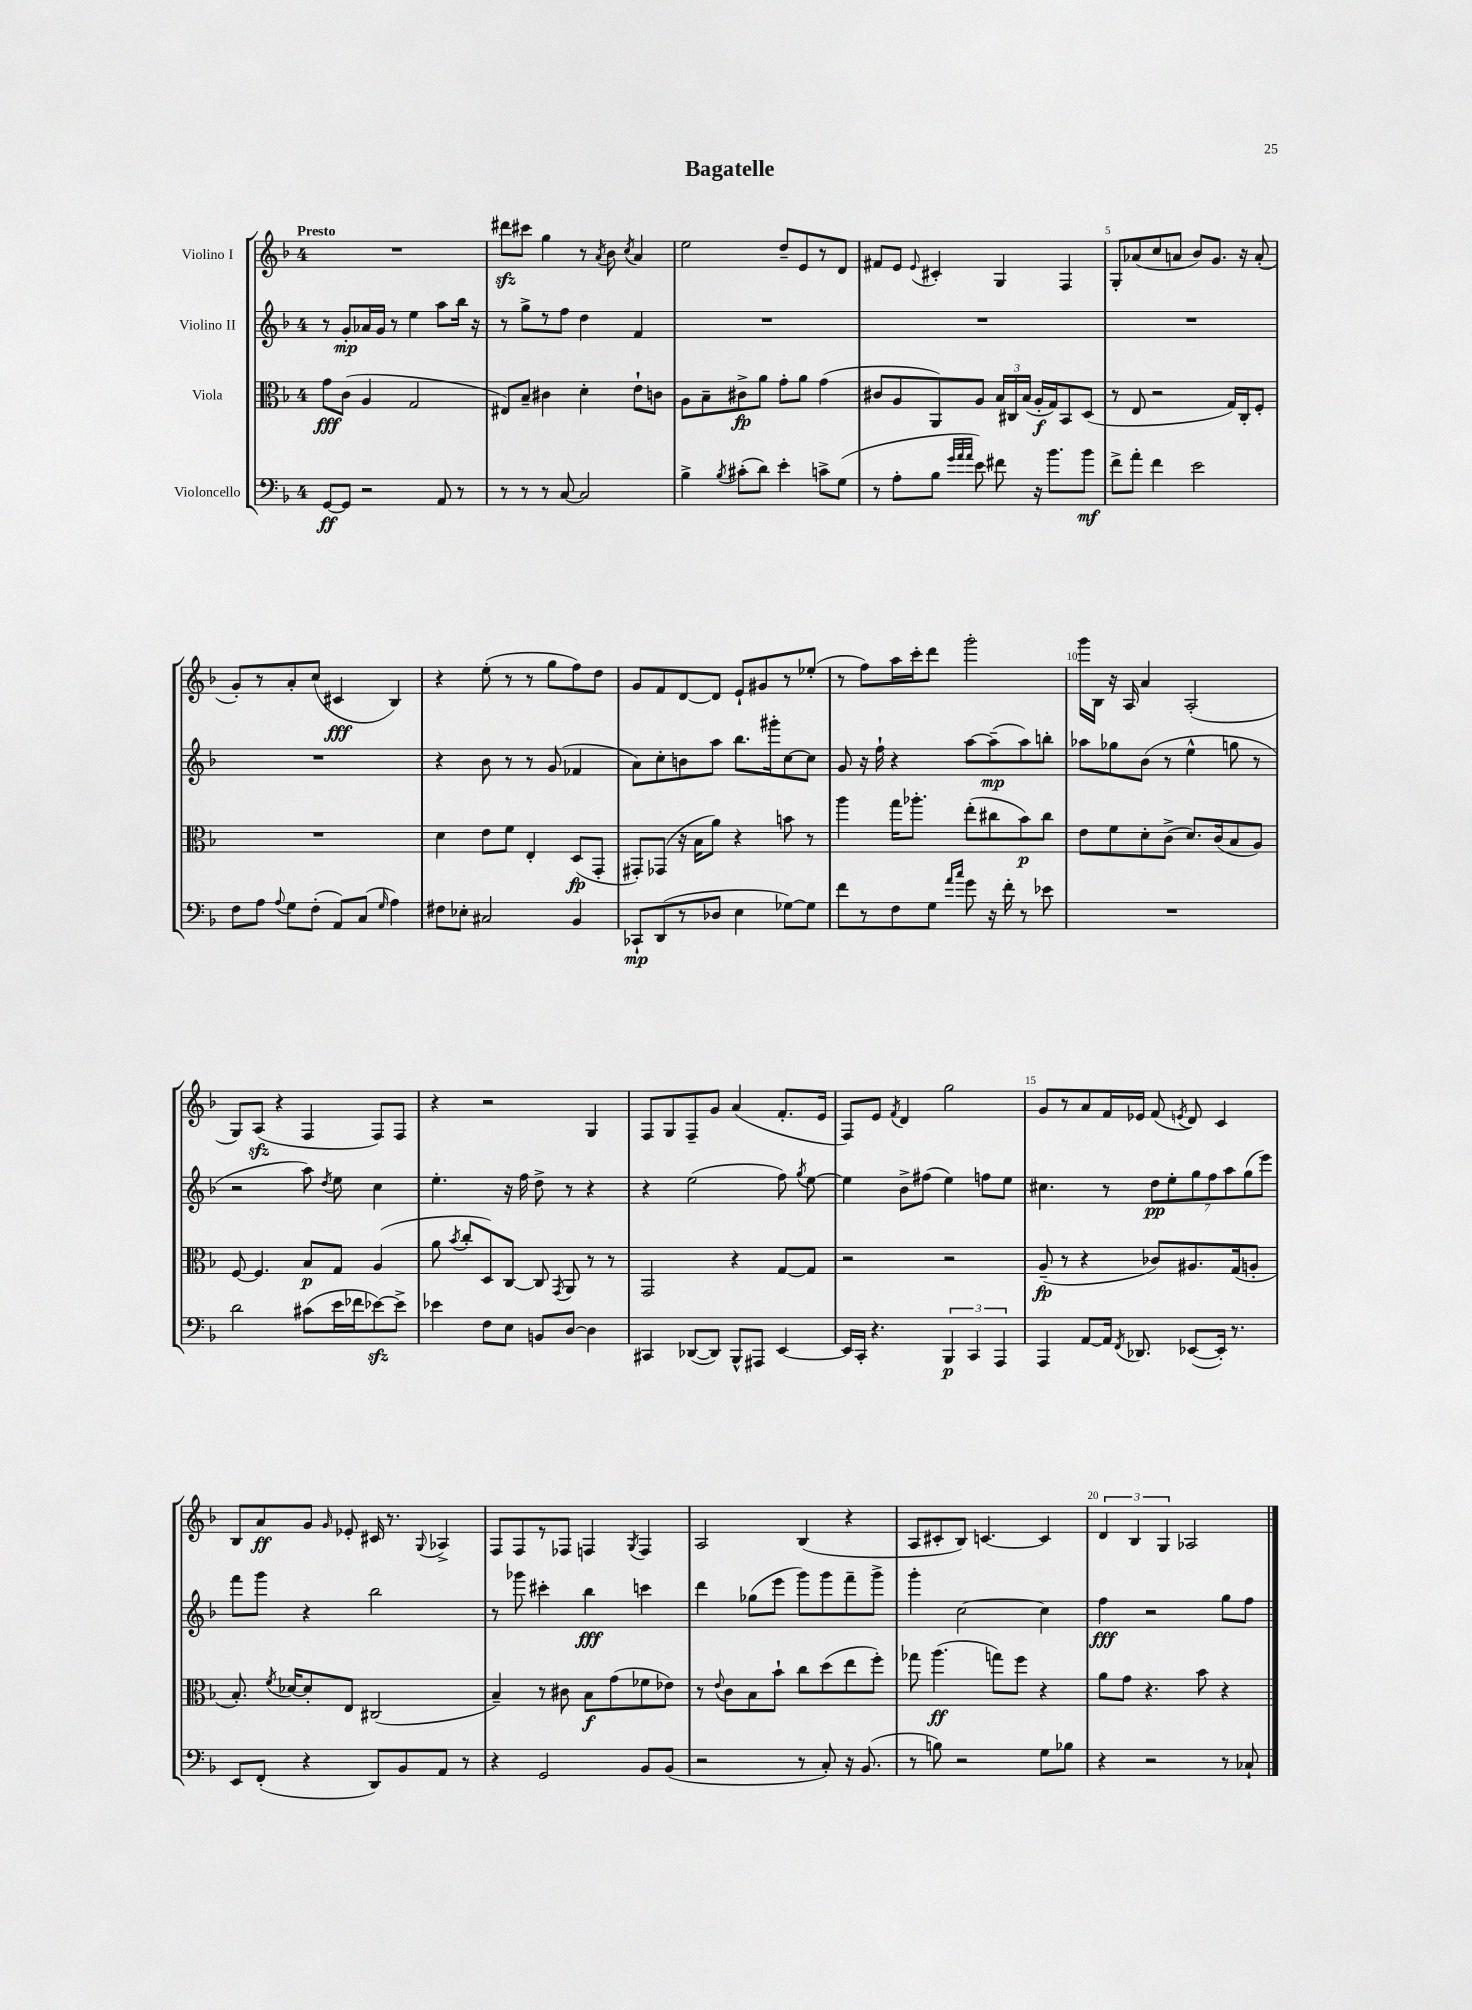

**kern	**kern	**kern	**kern
*staff4	*staff3	*staff2	*staff1
*clefF4	*clefC3	*clefG2	*clefG2
*k[b-]	*k[b-]	*k[b-]	*k[b-]
*M4/4	*M4/4	*M4/4	*M4/4
[8GG/L	8g\L	8r	1r
8GG/]J	(8c\J	8g'/L	.
2r	4A/	16a-/L	.
.	.	16g/JJ	.
.	.	8r	.
.	2G/	4ee\	.
8AA/	.	8aa\L	.
8r	.	16bb-\Jk	.
.	.	16r	.
=	=	=	=
8r	8E#/L)	8r	8ddd#\L
8r	8B-~/J	8gg^\L	8ccc#\J
8r	4c#\	8r	4gg\
[8C/	.	8ff\J	.
2C/]	4d'\	4dd\	8r
.	.	.	8qa/
.	.	.	8b-\
.	.	.	8qcc/
.	8e`\L	4f/	4a/
.	8c\J	.	.
=	=	=	=
4B-^\	8A\L	1r	2ee\
.	8B-~\	.	.
8qB-/	.	.	.
(8c#'\L	8c#^\	.	.
8d\J)	8a\J	.	.
4e'\	8g'\L	.	8dd~/L
.	8a\J	.	8e/
8c^\L	(4g\	.	8r
(8G\J	.	.	8d/J
=	=	=	=
8r	8c#/L	1r	8f#/L
8A'\L	8A/	.	8e/J
.	.	.	8qqe/
8B-\J	8AA/)	.	4c#'/
32qqg/LLL	.	.	.
32qqa/	.	.	.
32qqa/JJJ	.	.	.
8e\)	8A/J	.	.
8f#\	24B-/LL	.	4G/
.	24C#/	.	.
.	(24B-/JJ	.	.
16r	16A'/LL	.	.
8.b-\L	16G/J)	.	.
.	8BB-/	.	4F/
8b-\J	(8D/J	.	.
=	=	=	=
8f^\L	8r	1r	8G'/L
8a'\J	8E/	.	(8a-/
4f\	2r	.	8cc/
.	.	.	8a/J
2e\	.	.	8b-/L)
.	.	.	8.g/J
.	16G/LL)	.	.
.	16C'/J	.	16r
.	8F'/J	.	(8a'/
=	=	=	=
8F\L	1r	1r	8g'/L)
8A\J	.	.	8r
8qqA/	.	.	.
8G\L	.	.	8a'/
(8F'\J	.	.	(8cc/J
8AA/L)	.	.	4c#/
(8C/J	.	.	.
16qqG/	.	.	.
4A\)	.	.	4B-/)
=	=	=	=
8F#\L	4d\	4r	4r
8E-'\J	.	.	.
2C#/	8e\L	8b-\	(8ee'\
.	8f\J	8r	8r
.	4E'/	8r	8r
.	.	(8g/	8gg\L
4BB-/	(8D/L	4f-/	8ff\)
.	8GG'/J	.	8dd\J
=	=	=	=
8CC-`/L	8GG#'/L)	8a\L)	8g/L
(8DD/	(8GG-/J	8cc'\	8f/
8r	16r	8b\	[8d/
.	16B-\LK	.	.
8D-/J	8a\J)	8aa\J	8d/]J
4E\	4r	8.bb-\L	8e`/L
.	.	.	8g#/
.	.	16ggg#'\k	.
[8G-\L)	8b\	[8cc\	8r
8G-\]J	8r	8cc\]J	(8ee-'/J
=	=	=	=
8f\L	4aa\	8g/	8r
8r	.	16r	8ff\L)
.	.	16ff`\	.
8F\	16gg\LK	4r	16aa\L
.	8.aa-'\J	.	16ccc'\J
8G\J	.	.	8ddd\J
16qqa/LL	.	.	.
16qqcc/JJ	.	.	.
8g\	(8ee'\L	[8aa\L	2ggg'\
16r	8cc#\	(8aa~\]	.
16f'\	.	.	.
8r	8b-\)	8aa\)	.
8e-\	8cc#\J	8bb'\J	.
=	=	=	=
1r	8e\L	8aa-\L	16ggg\LL
.	.	.	16B-\JJ
.	8f\	8gg-\	16r
.	.	.	16A/
.	8d'\	(8b-\J	4a/
.	(8c^\J	8r	.
.	8.d/L)	4ee^^\	(2A'/
.	(16c/k	.	.
.	8B-/	8gg\	.
.	8A/J)	8r	.
=	=	=	=
2d\	[8F/	2r	8G/L)
.	4.F/]	.	(8A/J
.	.	.	4r
(8c#\L	8B-/L	8aa\)	4F/
.	.	8qdd/	.
16e\L	8G/J	8ee\	.
16f-\J	.	.	.
[8e-\)	(4A/	4cc\	8F/L)
8e-^\]J	.	.	8F/J
=	=	=	=
4e-\	8a\	4.ee'\	4r
.	8qb-/	.	.
.	8cc'/L	.	.
8F\L	8D/)	.	2r
8E\J	[8C/J	16r	.
.	.	16ff\	.
8BB/L	8C/]	8dd^\	.
.	8qGG/	.	.
[8D/J	8AA/	8r	.
4D\]	8r	4r	4G/
.	8r	.	.
=	=	=	=
4CC#/	2GG/	4r	8F/L
.	.	.	8G/
([8DD-/L	.	(2ee\	8F~/
8DD-/]J)	.	.	8g/J
8BBB-^^/L	4r	.	(4a/
8AAA#/J	.	.	.
[4EE/	[8G/L	8ff\)	8.f'/L
.	.	8qgg/	.
.	8G/]J	[8ee\	.
.	.	.	16e/Jk
=	=	=	=
16EE/]LL	2r	4ee\]	8F/L)
16CC'/JJ	.	.	.
4.r	.	.	8e/J
.	.	.	8qf/
.	.	8b-^\L	4d/
.	.	(8ff#\J	.
6BBB-/	2r	4ee\)	2gg\
6CC/	.	.	.
.	.	8ff\L	.
6AAA/	.	.	.
.	.	8ee\J	.
=	=	=	=
4AAA/	(8A~/	4.cc#\	8g/L
.	8r	.	8r
[8AA/L	4r	.	8a/
16AA/]Jk	.	8r	16f/L
8qFF/	.	.	.
8.DD-/	.	.	16e-/JJ
.	8c-/L)	14dd\L	(8f/
.	.	14ee'\	.
.	.	.	8qe/
([8EE-/L	8.A#/	.	8d/)
.	.	14gg\	.
.	.	14ff\	.
16EE-'/]Jk)	.	.	4c/
.	.	14aa\	.
8.r	(16G/k	.	.
.	.	(14gg\	.
.	8A'/J	.	.
.	.	14eee\J)	.
=	=	=	=
8EE/L	8.B-'/)	8fff\L	8B-/L
(8FF'/J	.	8ggg\J	8a/
.	8qf/	.	.
.	[16d-/LK	.	.
4r	8d-'/]	4r	8g/J
.	.	.	16qqg/
.	8E/J	.	8e-'/
8DD/L)	(2C#/	2bb-\	16c#/
.	.	.	8.r
8BB-/	.	.	.
.	.	.	8qqG/
8AA/J	.	.	4A-^/
8r	.	.	.
=	=	=	=
4r	4B-~/)	8r	8F/L
.	.	8ggg-\	8F/
2GG/	8r	4ccc#'\	8r
.	8c#\	.	8F-/J
.	8B-\L	4bb-\	4F/
.	(8g\	.	.
.	.	.	8qG/
8BB-/L	8f-\	4ccc\	4F/
(8BB-/J	8e-\J)	.	.
=	=	=	=
2r	8r	4ddd\	2A/
.	8qqe/	.	.
.	8c\L	.	.
.	8B-\	(8gg-\L	.
.	8b-`\J	8eee\J	.
8r	8cc\L	8ggg\L)	(4B-/
8C'/)	(8dd\	8ggg\	.
16r	8ee\	8fff~\	4r
(8.BB-/	.	.	.
.	8ff'\J)	8ggg^\J	.
=	=	=	=
8r	8gg-\	4ggg'\	8A/L
8B\)	(4.aa\	.	8c#'/
2r	.	[2cc\	8B-/J)
.	.	.	[4.c/
.	8gg\L)	.	.
.	8ff\J	.	.
8G\L	4r	4cc\]	4c/]
8B-\J	.	.	.
=	=	=	=
4r	8a\L	4ff\	6d/
.	8g\J	.	.
.	.	.	6B-/
2r	4.r	2r	.
.	.	.	6G/
.	.	.	2A-/
.	8b-\	.	.
8r	4r	8gg\L	.
8C-`/	.	8ff\J	.
==	==	==	==
*-	*-	*-	*-
